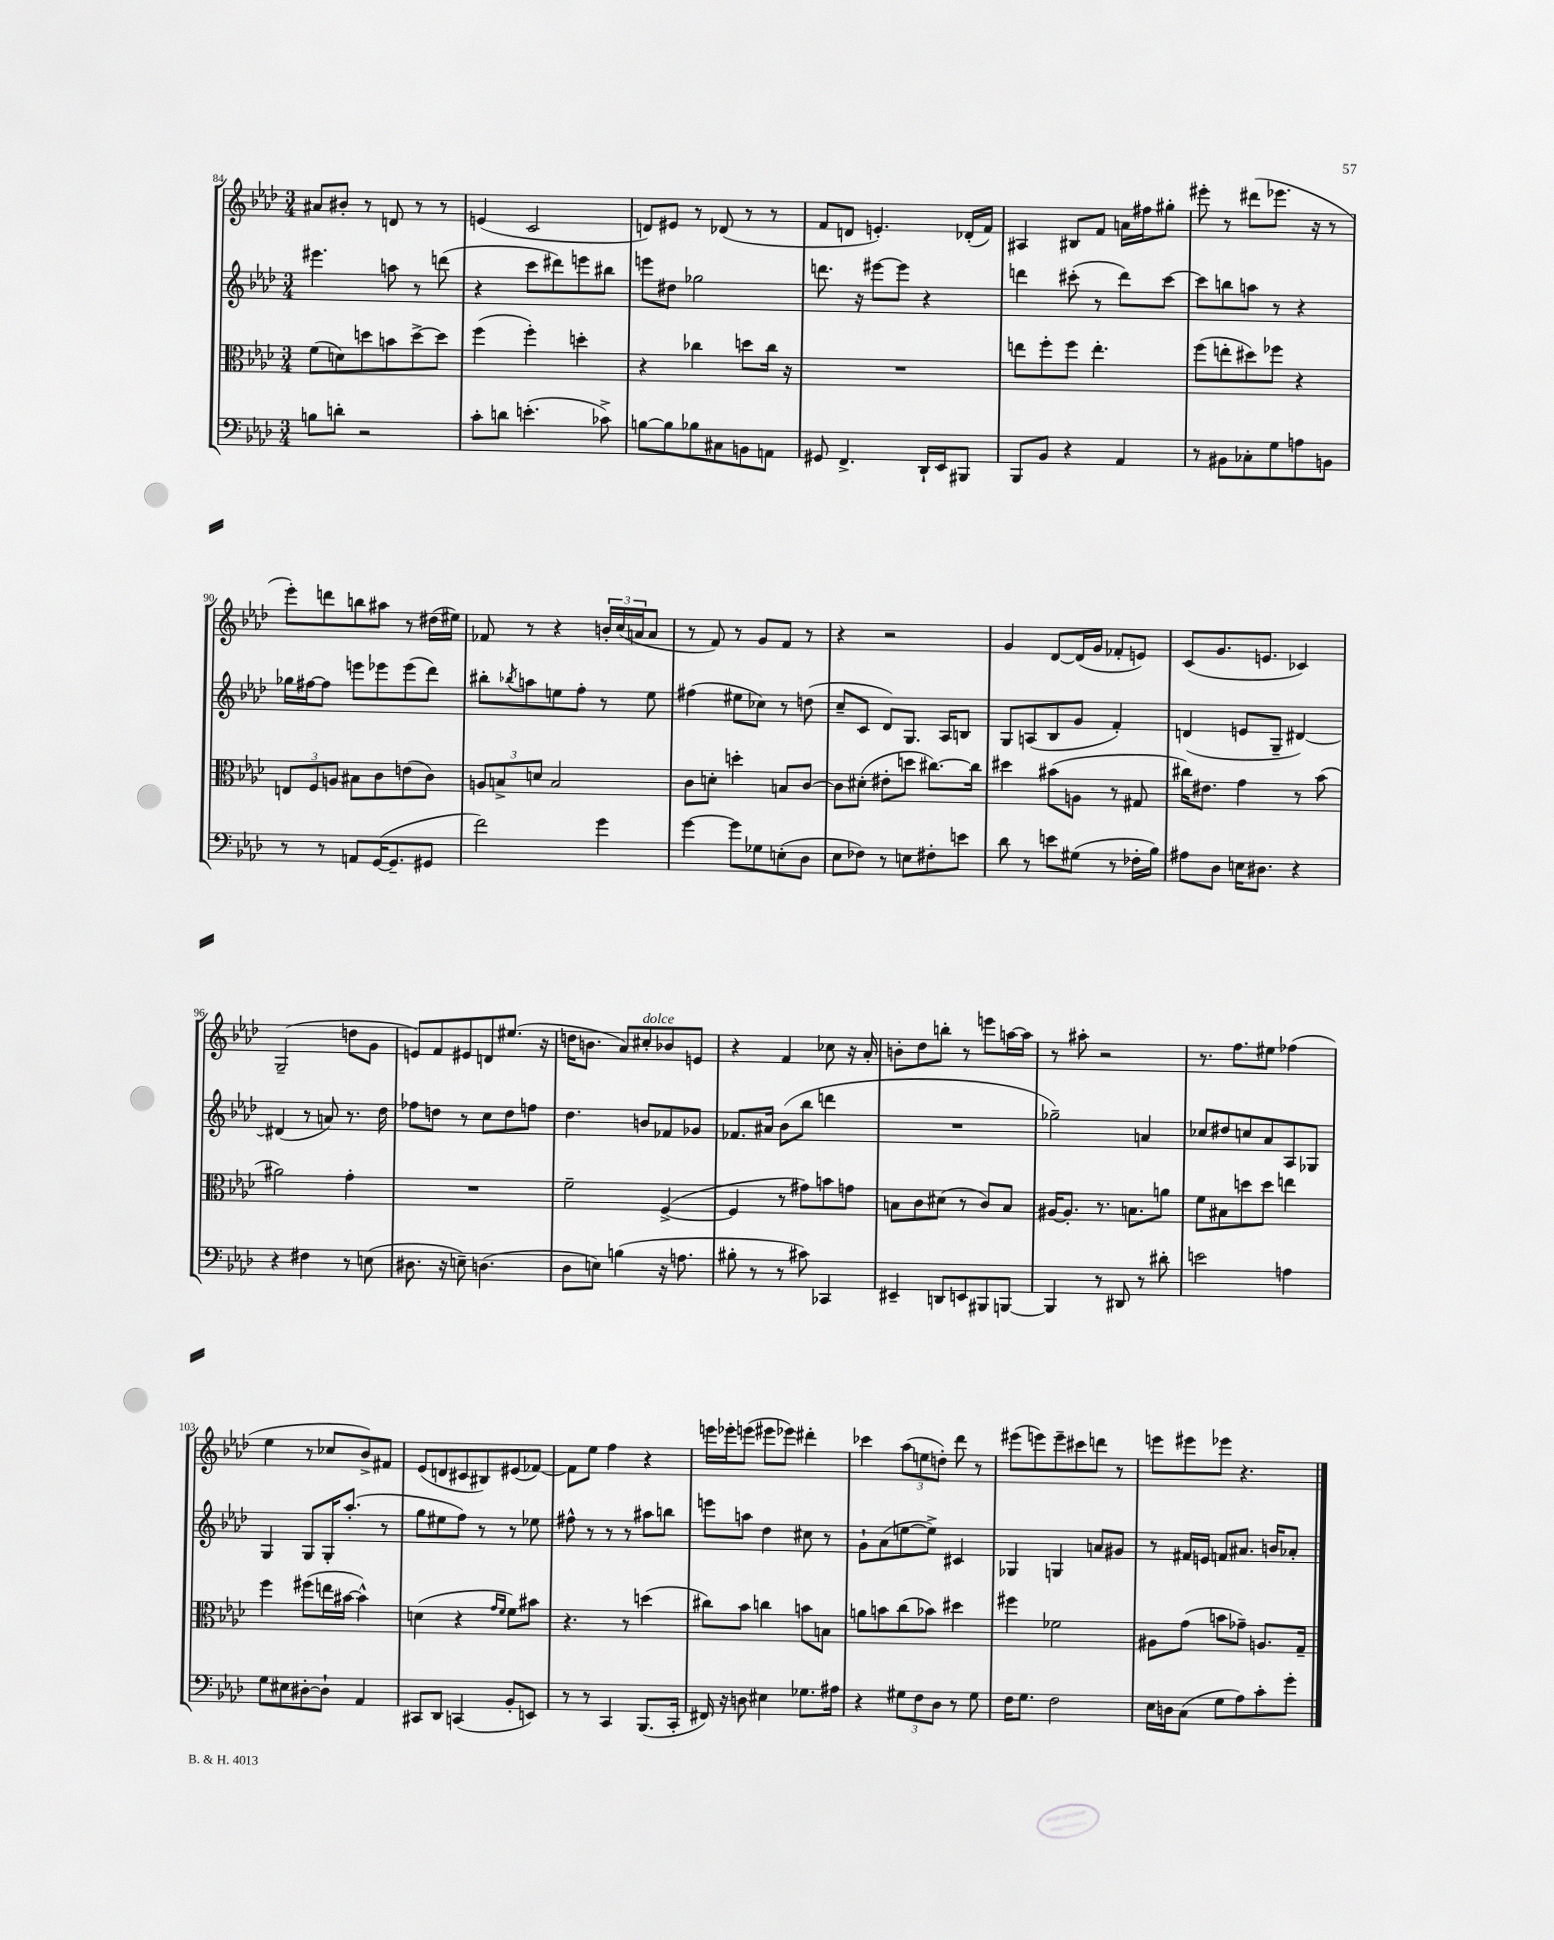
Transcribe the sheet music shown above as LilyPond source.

<<
\new StaffGroup <<
\new Staff = "s0" {
    \clef treble \key aes \major \numericTimeSignature \time 3/4
    ais'8 bis'8-. r8 d'8 r8 r8 |
    e'4( c'2 |
    d'8) eis'8 r8 des'8( r8 r8 |
    f'8 d'8 e'4.-.) des'16-.( f'16) |
    ais4 bis8 f'8 a'16 fis''16 gis''8-. |
    eis'''8-. r8 dis'''8( ees'''8. r16 r8 |
    ees'''8-.) d'''8 b''8 ais''8 r8 dis''16( eis''16) |
    fes'8 r8 r4 \tuplet 3/2 { b'16-. c''16( a'16 } a'8 |
    r8 f'8) r8 g'8 f'8 r8 |
    r4 r2 |
    g'4 des'8~ des'16( g'16 fes'8-. e'8) |
    c'8( g'8. e'8. ces'4) |
    g2--( d''8 g'8 |
    e'8) f'8 eis'8 d'8 eis''8.( r16 |
    d''16 b'8. aes'8) cis''8-.^\markup { \italic "dolce" } bes'8 e'8 |
    r4 f'4 ces''8 r16 aes'16-. |
    b'8-. des''8 b''8-. r8 e'''8 a''16~ a''16 |
    r8 ais''8-. r2 |
    r8. f''8. eis''8 fes''4( |
    ees''4 r8 ces''8 bes'8->) fis'8 |
    ees'8( d'8 cis'8 bis8) eis'8( fes'8~) |
    fes'8 ees''8 f''4 r4 |
    e'''16 ees'''16-. e'''8( eis'''8 ees'''8) dis'''4-. |
    ces'''4 \tuplet 3/2 { aes''8( e''8 d''8-.) } des'''8 r8 |
    eis'''8( e'''8) e'''8-- cis'''8 d'''8 r8 |
    e'''8 eis'''8 ees'''8 r4. \bar "|." |
}
\new Staff = "s1" {
    \clef treble \key aes \major \numericTimeSignature \time 3/4
    eis'''4. a''8 r8 d'''8( |
    r4 c'''8 dis'''8) e'''8 bis''8 |
    e'''8 dis''8 ges''2 |
    d'''8. r16 eis'''8~ eis'''8 r4 |
    d'''4 cis'''8-.( r8 d'''8) cis'''8~ |
    cis'''8 b''8 a''8 r8 r4 |
    ges''16 fis''16~ fis''8 e'''8 ees'''8 ees'''8( des'''8) |
    bis''8-. \acciaccatura { bes''8 } a''8 e''8 f''8-. r8 e''8 |
    fis''4( eis''8 ces''8) r8 d''8( |
    c''8-- c'8 des'8) g8. aes16 b8 |
    g8 a8( bes8 g'8 f'4-.) |
    d'4( e'8 g8-- dis'4~) |
    dis'4( r8 a'8) r8. des''16 |
    fes''8 d''8 r8 c''8 d''8 f''8 |
    des''4. b'8 fes'8 ges'8 |
    fes'8. ais'16 bes'8( bes''8 d'''4 |
    R2. |
    ges''2--) a'4 |
    ces''8 dis''8 c''8 aes'8 aes8 ges8 |
    g4 g8 g16-. aes''8.-.( r8 |
    g''8 eis''8 f''8) r8 r8 ees''8 |
    fis''8-^ r8 r8 r8 ais''8 b''8 |
    e'''8 a''8 des''4 cis''8 r8 |
    g'8-! aes'8( e''8~ e''8->) cis'4 |
    ges4 g4 a'8 gis'8 |
    r8 fis'16 e'16 f'8 ais'8. b'16 aes'8-. \bar "|." |
}
\new Staff = "s2" {
    \clef alto \key aes \major \numericTimeSignature \time 3/4
    f'8( d'8) d''8 b'8 d''8~-> d''8 |
    f''4( f''4-.) d''4-. |
    r4 ces''4 d''8 ces''16 r16 |
    R2. |
    e''8 f''8-. f''8 e''4.-. |
    f''8( e''8-. dis''8) fes''8 r4 |
    \tuplet 3/2 { e8 f8 a8 } bis8 c'8 e'8( c'8) |
    \tuplet 3/2 { a8 b8-> d'8 } b2 |
    c'8 d'8-. d''4-. b8 c'8~ |
    c'8 dis'8-.( eis'8-. d''8 cis''8.~) cis''16 |
    dis''4 bis'8( a8 r8 gis8 |
    cis''16) eis'8. g'4 r8 bes'8( |
    ais'2) g'4-. |
    R2. |
    f'2-- f4~->( |
    f4 r8 gis'8) b'8 g'8 |
    b8 c'8 dis'8( r8 c'8) b8 |
    ais16~ ais8.-. r8. b8. a'8 |
    f'8 bis8 d''8 d''8 e''4 |
    f''4 fis''8( e''16 bis'16~ bis'4-^) |
    d'4( r4 \grace { g'16 f'16 } f'8) bis'8 |
    r4. r8 d''4( |
    cis''8) bes'8 c''4 b'8 b8 |
    a'8 b'8 c''8( bes'8) dis''4 |
    fis''4 fes'2 |
    ais8 g'8( b'8 ges'8--) a8. g16-- \bar "|." |
}
\new Staff = "s3" {
    \clef bass \key aes \major \numericTimeSignature \time 3/4
    b8 d'8-. r2 |
    c'8-. d'8 e'4.-.( ces'8->) |
    b8~ b8 bes8 cis8 b,8 a,8 |
    gis,8 f,4.-> des,16-! ees,16 bis,,8 |
    bes,,8 bes,8 r4 aes,4 |
    r8 bis,8 ces8-. g8 a8 b,8 |
    r8 r8 a,8 g,16~( g,8.-- gis,8 |
    f'2) g'4 |
    g'4~ g'8 ges8 e8-.( des8 |
    ees8 fes8) r8 e8 fis8-. e'8 |
    des'8 r8 e'8 gis8( r8 fes16-. bes16) |
    ais8 des8 e16 dis8. r4 |
    r4 fis4 r8 e8( |
    dis8. r16 e8--) d4.( |
    des8 e8) b4( r16 a8. |
    bis8-. r8 r8 cis'8) ces,4 |
    eis,4-- d,8 e,8 bis,,8 b,,8~ |
    b,,4 r8 dis,8 r8 dis'8-. |
    e'2 a4 |
    g8 eis8 dis8~-. dis8-! aes,4 |
    cis,8 des,8 c,4( bes,8-. e,8) |
    r8 r8 c,4 bes,,8.( c,16-. |
    fis,16) r16 d8 eis4 ges8. ais16 |
    r4 \tuplet 3/2 { gis8 f8 des8 } r8 gis8 |
    f16 g8. f2 |
    ees16 d16 c8( g8 aes8) c'8-. g'8-. \bar "|." |
}
>>
>>
\layout { \context { \Score currentBarNumber = #84 } }
